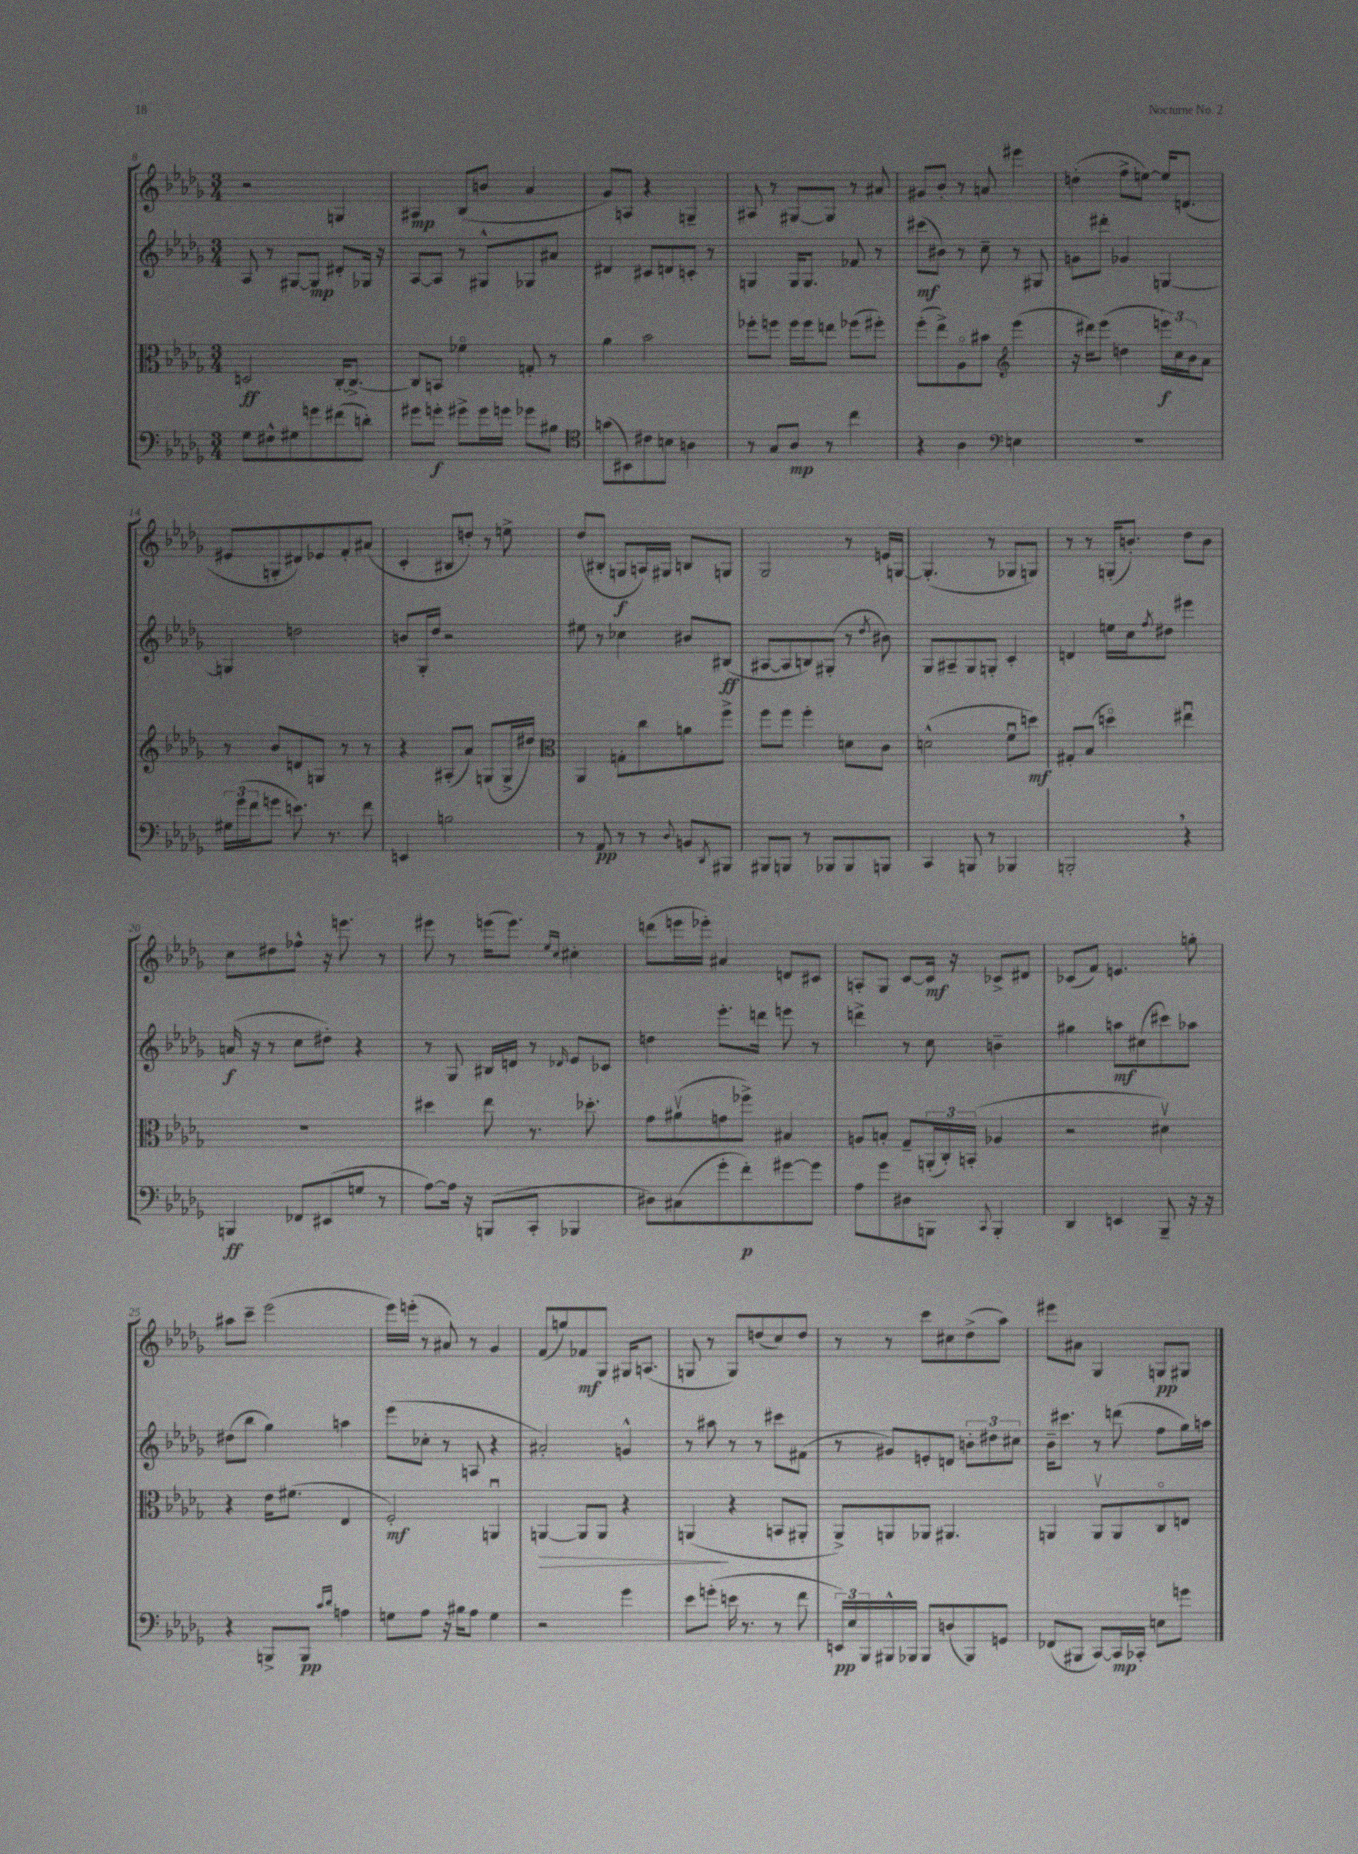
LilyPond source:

<<
\new StaffGroup <<
\new Staff = "s0" {
    \clef treble \key des \major \numericTimeSignature \time 3/4
    r2 g4 |
    ais4\mp bes8( b'8 aes'4 |
    ges'8) a8 r4 g4-- |
    ais8 r8 gis8~ gis8 r8 ais'8 |
    gis'8 bes'8-. r8 a'8 eis'''4 |
    d''4-.( f''8-> e''8~) e''16 d'8.( |
    eis'8 g8-. dis'8) ees'8 f'8-. ais'8( |
    c'4-. bis8 d''8-.) r8 e''8-> |
    des''8( bis8-. g8\f a16) gis16 b8 g8 |
    ges2 r8 e'16 g16~ |
    g4.-.( r8 ges8 g8) |
    r8 r8 g16-.( b'8.-.) des''8 b'8 |
    c''8 dis''8 fes''8-^ r16 e'''8. r8 |
    eis'''8 r8 e'''16( e'''8.) \grace { ees''16 c''16 } cis''4-. |
    d'''8( e'''16 ees'''16-.) ais'4 d'8 cis'8 |
    a8-. ges8 c'8~ c'16\mf r16 ces'8-> dis'8 |
    ces'8( f'8) e'4. g''8-. |
    ais''8 c'''8-- ees'''2( |
    ees'''16) e'''16-.( r8 ais'8) r8 ges'4 |
    f'8( g''8) fes'8\mf ges8 gis16 a8.( |
    g8 r8 g8) d''8( c''8) d''8 |
    r8 r8 c'''8 cis''8 des''8->( aes''8) |
    eis'''8 ais'8 ges4 g8\pp gis8 \bar "|." |
}
\new Staff = "s1" {
    \clef treble \key des \major \numericTimeSignature \time 3/4
    aes8 r8 gis8~ gis8\mp dis'8-. ges16 r16 |
    aes8~ aes8 r8 gis8-^ ges8 ais'8 |
    dis'4 cis'8 d'8 c'8-. r8 |
    g4 g16 g8. fes'8 r8 |
    cis'''8\mf( bis'8) r8 c''8-- r8 gis8 |
    g'8 dis'''8-. ges'4 g4~ |
    g4 d''2 |
    b'8 ges16-. des''16 r2 |
    eis''8 r8 ces''4 bis'8 bis8\ff( |
    ais8~ ais8 b8) gis8-.( r8 \acciaccatura { des''8 } bis'8) |
    ges8 ais8-- ges8 g8-. c'4-. |
    d'4 e''16 c''16 \acciaccatura { f''8 } dis''8 eis'''4 |
    a'16\f( r16 r8 c''8 dis''8-.) r4 |
    r8 ges8 bis16 d'16 r8 \grace { des'16 } ees'8 ces'8 |
    d''4 ees'''8.-. d'''16 e'''8 r8 |
    d'''4-> r8 c''8 b'4-- |
    gis''4 a''8\mf cis''8( cis'''8) aes''8 |
    dis''8( bes''8 ges''4) a''4 |
    ees'''8( ces''8-. r8 a8 r4 |
    ais'2-.) g'4-^ |
    r8 ais''8 r8 r8 cis'''8 fis'8( |
    r8 gis'8) e'8-. d'8 \tuplet 3/2 { b'8-. dis''8 cis''8 } |
    bes'16-- cis'''8. r8 d'''8( f''8 ges''16) a''16 \bar "|." |
}
\new Staff = "s2" {
    \clef alto \key des \major \numericTimeSignature \time 3/4
    d2\ff c16~-. c8.~-> |
    c8 b,8 fes'4\flageolet g8-. r8 |
    aes'4 bes'2 |
    fes''8-. f''8 f''16 f''16 e''8 fes''8( fis''8-.) |
    f''8-.( ees''8->) aes8\flageolet bis'8 \clef treble ees'''4( |
    r16 dis'''16) ees'''8( d''4 \tuplet 3/2 { e'''16\f) c''16 bes'16 } aes'8 |
    r8 bes'8 d'8 g8 r8 r8 |
    r4 ais8-.( aes'8) g8( g16-> dis''16) |
    \clef alto aes,4 g8-. c''8 a'8 f''8-> |
    f''8 f''8 f''4-. d'8 c'8 |
    d'2-^( f'8\downbow d''8\mf) |
    gis8-. bes8( d''4\flageolet) eis''4\downbow |
    R2. |
    dis''4 ees''8 r8. des''8.-. |
    ges'8 ais'8\upbow( g'8 fes''8->) bis4 |
    a8 b8-. ges8-- \tuplet 3/2 { a,16-.( c16-.) b,16-.( } aes4 |
    r2 dis'4\upbow) |
    r4 ees'16 fis'8.( ees4 |
    f2-.\mf) a,4\downbow |
    a,4~\> a,8 a,8 r4 |
    a,4\!( r4 b,8 ais,8-. |
    aes,8->) a,8 aes,8 ais,4. |
    a,4 a,8\upbow a,8 c8\flageolet e8 \bar "|." |
}
\new Staff = "s3" {
    \clef bass \key des \major \numericTimeSignature \time 3/4
    ges8 fis8-^ gis8 g'8 fis'8( d'8-.) |
    gis'8 g'8-.\f gis'8-> gis'16 g'16 ges'8 bis8 |
    \clef tenor g'8( bis,8) cis'8 b8 a4 |
    r8 ges8 aes8\mp r8 c''4 |
    r4 aes4 \clef bass e4 |
    R2. |
    \tuplet 3/2 { gis16 ges'16( f'16 } g'8 e'8.) r8. f'8 |
    e,4 b2 |
    r8 aes,8\pp r8 r8 \appoggiatura { des8 } b,8 \acciaccatura { des,8 } bis,,8 |
    bis,,8 b,,8 r8 bes,,8 bes,,8 b,,8 |
    c,4 b,,8 r8 bes,,4 |
    b,,2-. \breathe r4 |
    b,,4\ff fes,8 eis,8( g8 r8 |
    aes8~) aes16 r16 b,,8( c,8-. bes,,4 |
    dis8) cis8( ges'8-. f'8-.\p) gis'8~ gis'8 |
    aes8 ges'8 dis8 b,,8 \appoggiatura { c,8 } b,,4-. |
    des,4 e,4 bes,,8-- r16 r16 |
    r4 b,,8-> b,,8\pp \grace { c'16 des'16 } a4 |
    g8 aes8 r16 bis16 aes8 g4 |
    r2 ges'4 |
    ees'8 g'8-.( e'16 r8. r8 f'8 |
    \tuplet 3/2 { e,16\pp) ees16 bes,,16 } bis,,16-^ bes,,16 bes,,8 d8( bes,,8) g,8 |
    fes,8( bis,,8 c,8~) c,16\mp ces,16-. e8 g'8 \bar "|." |
}
>>
>>
\layout { \context { \Score currentBarNumber = #8 } }
